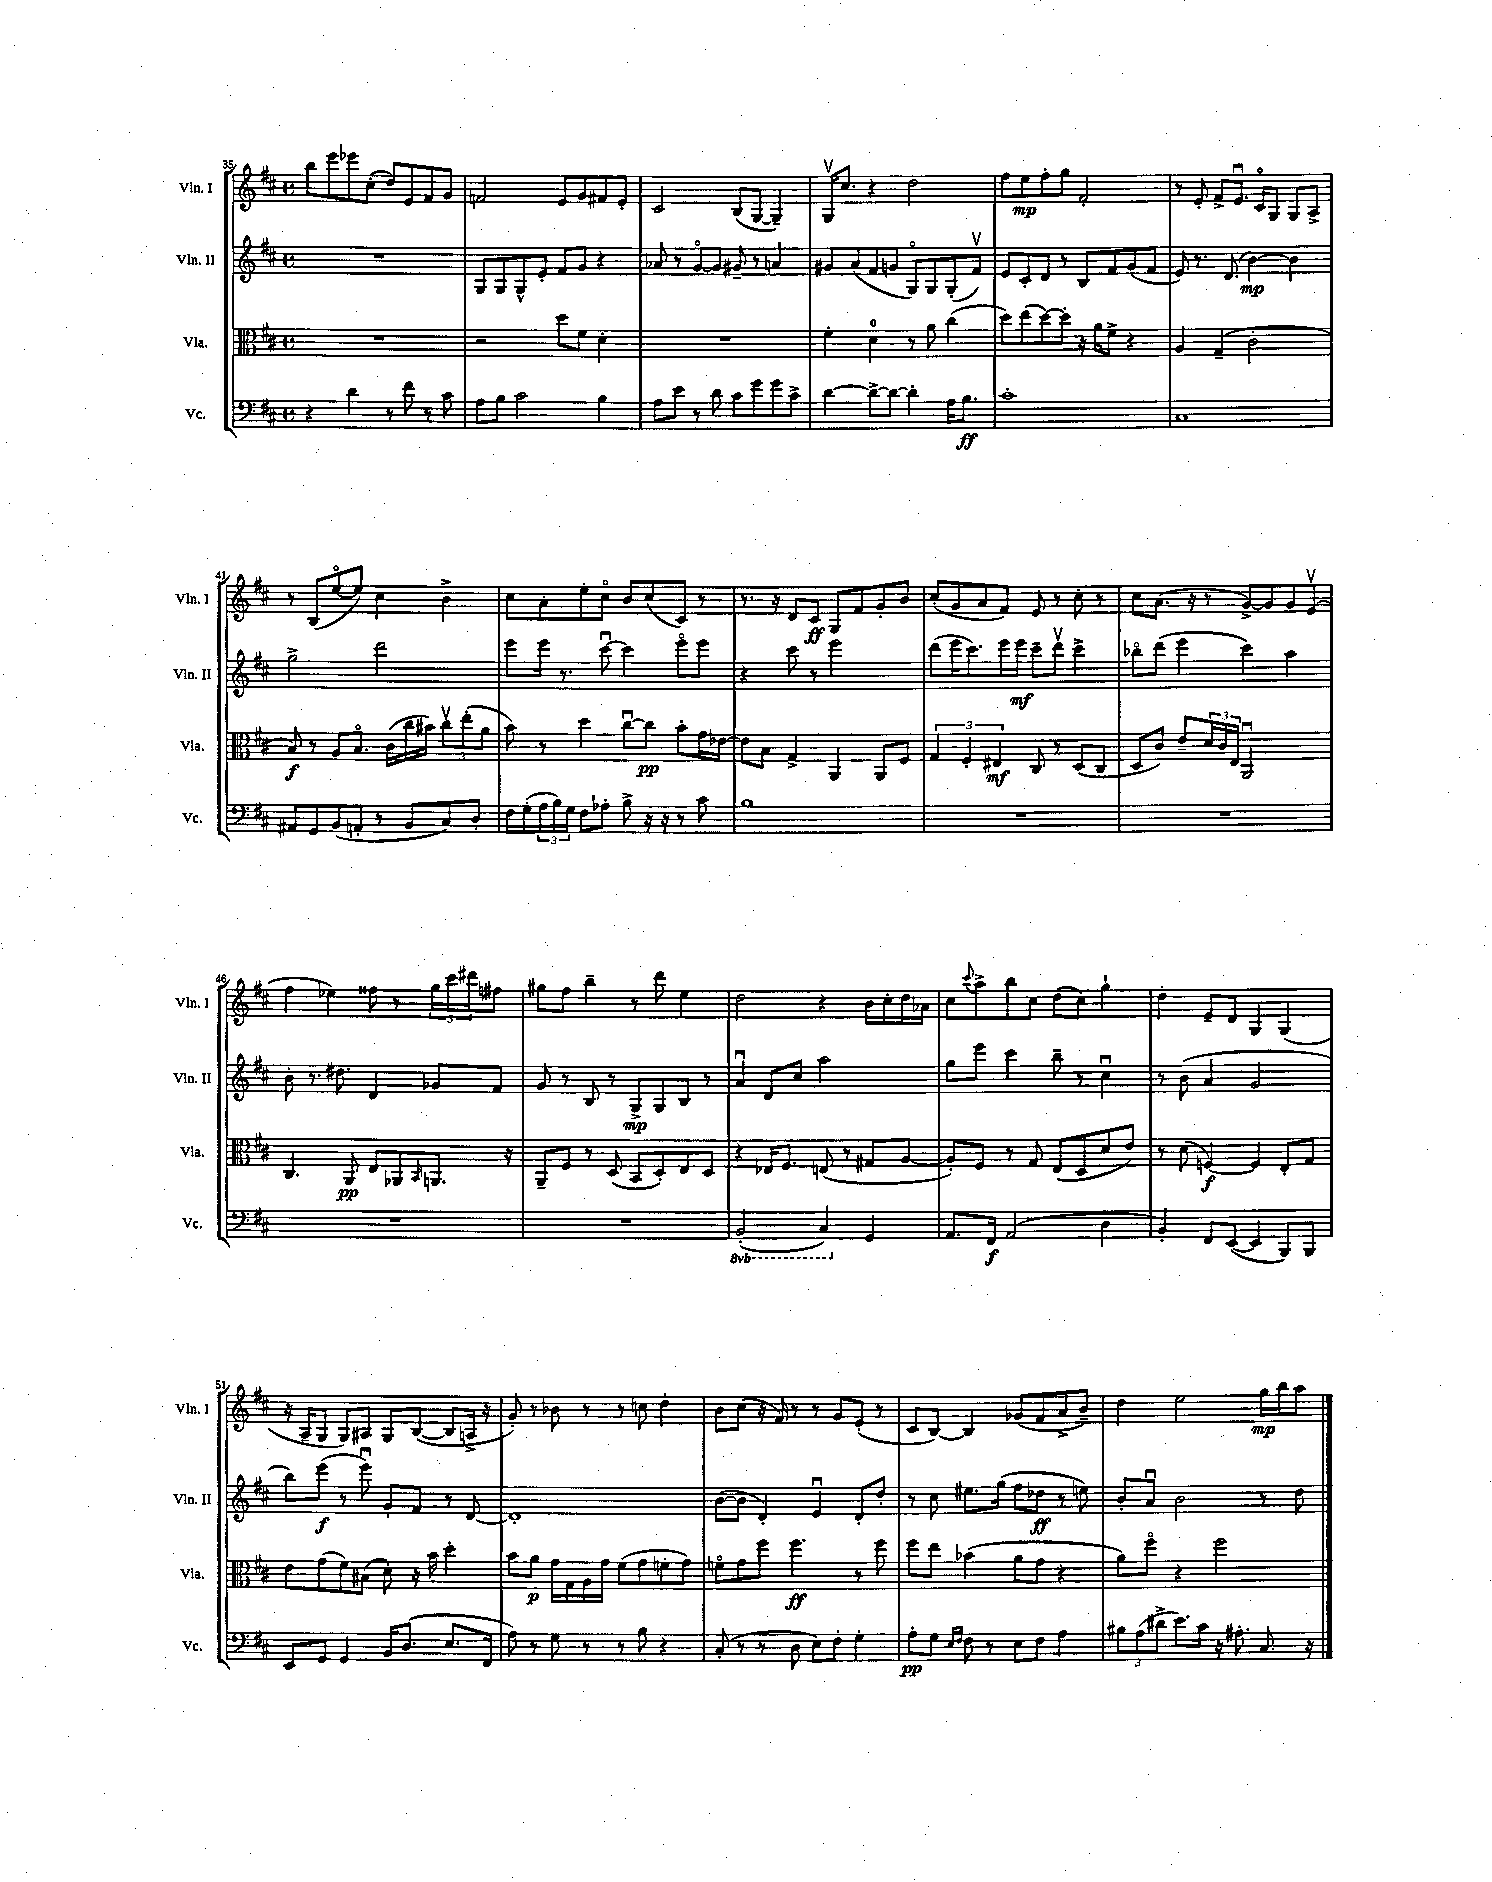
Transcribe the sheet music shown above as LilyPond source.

<<
\new StaffGroup <<
\new Staff = "s0" \with { instrumentName = "Vln. I" shortInstrumentName = "Vln. I" } {
    \clef treble \key d \major \defaultTimeSignature \time 4/4
    b''8 e'''8 ees'''8 cis''8-.( d''8) e'8 fis'8 g'8 |
    f'2 e'8 g'8 fis'8 e'8-. |
    cis'2 b8( g8~ g4--) |
    g16\upbow cis''8. r4 d''2 |
    fis''8 e''8\mp fis''8-. g''8 fis'2-. |
    r8 e'8-. fis'8-> e'8.\downbow cis'16\flageolet g8 g8 a8-> |
    r8 b8( e''8~\flageolet e''8) cis''4 b'4-> |
    cis''8 a'8-. e''8-. cis''8\flageolet b'8 cis''8( cis'8) r8 |
    r8. r16 d'8 cis'8\ff g8 fis'8 g'8-. b'8 |
    cis''8-.( g'8 a'8 fis'8) e'8 r8 cis''8-. r8 |
    cis''8 a'8.( r16 r8 g'8~->) g'8 g'8 e'8\upbow( |
    fis''4 ees''4) fisis''8 r8 \tuplet 3/2 { g''16 cis'''16 dis'''16 } fis''8 |
    gis''8 fis''8 b''4-- r8 d'''8 e''4 |
    d''2 r4 b'16 cis''16-. d''16 aes'16 |
    cis''8 \appoggiatura { cis'''8 } a''8-> b''8 cis''8 d''8( cis''8) g''4-! |
    d''4-. e'8-- d'8 g4 g4( |
    r16 a16-- g8 g8) ais8 g8 b8~( b8 a16-> r16 |
    g'8-.) r8 bes'8 r8 r8 c''8 d''4-. |
    b'8 cis''8( r16 fis'16) r8 r8 g'8 e'8-.( r8 |
    cis'8 b8~) b4 ges'8( fis'8 a'8-> b'8--) |
    d''4 e''2 g''16\mp b''16 a''8 \bar "|." |
}
\new Staff = "s1" \with { instrumentName = "Vln. II" shortInstrumentName = "Vln. II" } {
    \clef treble \key d \major \defaultTimeSignature \time 4/4
    R1 |
    g8 g8 g8-^ e'8-. fis'8 g'8 r4 |
    aes'8 r8 g'8~\flageolet g'8 gis'8-- r8 a'4 |
    gis'8 a'8( fis'8 g'8 g8\flageolet) g8 g8-.( fis'8\upbow) |
    e'8 cis'8-. d'8 r8 b8 fis'8 g'8( fis'8 |
    e'8) r8. d'8.( b'4~\mp) b'4 |
    g''2-> d'''2 |
    e'''8 e'''16 r8. cis'''8~\downbow cis'''4 e'''8\flageolet e'''8 |
    r4 cis'''8 r8 e'''2 |
    d'''8( e'''16 cis'''8.) e'''16 e'''16\mf cis'''8-- d'''8\upbow cis'''4-> |
    bes''8\flageolet d'''8( e'''4 cis'''4) a''4 |
    b'8-. r8. dis''8. d'4 ges'8 fis'8 |
    g'8 r8 b8 r8 g8->\mp g8 b8 r8 |
    a'4\downbow d'8 cis''8 a''2 |
    g''8 e'''8 cis'''4 b''8-- r8 cis''4\downbow |
    r8 b'8( a'4 g'2 |
    b''8) e'''8\f( r8 e'''8\downbow) g'8-. fis'8 r8 d'8~ |
    d'1-. |
    b'8~( b'8 d'4-.) e'4\downbow d'8-. d''8-. |
    r8 cis''8 eis''8. g''16( fis''8 des''8\ff r8 e''8) |
    b'8-. a'8\downbow b'2 r8 d''8 \bar "|." |
}
\new Staff = "s2" \with { instrumentName = "Vla." shortInstrumentName = "Vla." } {
    \clef alto \key d \major \defaultTimeSignature \time 4/4
    R1 |
    r2 d''8 fis'8 d'4-. |
    R1 |
    fis'4-. d'4-0 r8 a'8 cis''4( |
    d''8) e''8( d''8~) d''8-. r16 a'16 fis'8-> r4 |
    a4 g4--( cis'2-. |
    b8\f) r8 a8 b8.\flageolet cis'16( cis''16 bis'16) \tuplet 3/2 { cis''8\upbow e''8-.( a'8 } |
    b'8) r8 d''4 cis''8~\downbow cis''8\pp b'8-. g'16 ees'16~ |
    ees'8 b8 g4-> a,4 a,8 fis8 |
    \tuplet 3/2 { g4 fis4-. eis4\mf } cis8 r8 d8( cis8 |
    d8 cis'8) e'8-- \tuplet 3/2 { d'16 cis'16 e16 } a,2\downbow |
    cis4. a,8\pp e8 aes,8 \grace { b,16 } a,8. r16 |
    a,8-- fis8 r8 d8( b,8 d8-.) e8 d8 |
    r4 ees16 fis8. e8( r8 gis8 a8~ |
    a8-.) fis8 r8 g8 e8( d8 d'8 e'8) |
    r8 d'8( f4~\f) f4 e8-. g8 |
    e'8 g'8( fis'8) bis8( d'8-.) r16 b'16 d''4-. |
    b'8 a'8\p g'16 g16 a16 g'16 fis'8( g'8 f'8-. g'8) |
    f'8\flageolet g'8 fis''8 fis''4.\ff r8 fis''8 |
    fis''8 e''8 bes'4( a'8 g'8 r4 |
    a'8) fis''8\flageolet r4 fis''2 \bar "|." |
}
\new Staff = "s3" \with { instrumentName = "Vc." shortInstrumentName = "Vc." } {
    \clef bass \key d \major \defaultTimeSignature \time 4/4 \set Staff.ottavationMarkups = #ottavation-simple-ordinals
    r4 d'4 r8 fis'8 r8 cis'8 |
    a8 b8 cis'2 b4 |
    a8 e'8 r8 d'8 cis'8 g'8 g'8 cis'8-> |
    d'4~ d'8~-> d'8~ d'4-. a16 b8.\ff |
    cis'1-. |
    cis1 |
    ais,8 g,8 b,8( a,8-. r8 b,8 cis8) d8-. |
    fis16 g16-.( \tuplet 3/2 { a16 b16) g16 } fis8 aes8-. b8-> r16 r16 r8 cis'8 |
    b1 |
    R1 |
    R1 |
    R1 |
    R1 |
    \ottava #-1 b,,2-.( cis,4) \ottava #0 g,4 |
    a,8. fis,16\f a,2( d4 |
    b,4-.) fis,8 e,8~( e,4 b,,8) b,,8 |
    e,8 g,8 g,4 b,16 d8.( e8. fis,16 |
    a8) r8 g8 r8 r8 b8 r4 |
    cis8-.( r8 r8 d8 e8) fis8-. g4-. |
    a8-.\pp g8 \grace { e16 fis16 } fis8 r8 e8 fis8 a4 |
    \tuplet 3/2 { bis8 a8( dis'8-> } e'8.) cis'16 r16 ais8.-. cis8. r16 \bar "|." |
}
>>
>>
\layout { \context { \Score currentBarNumber = #35 } }
